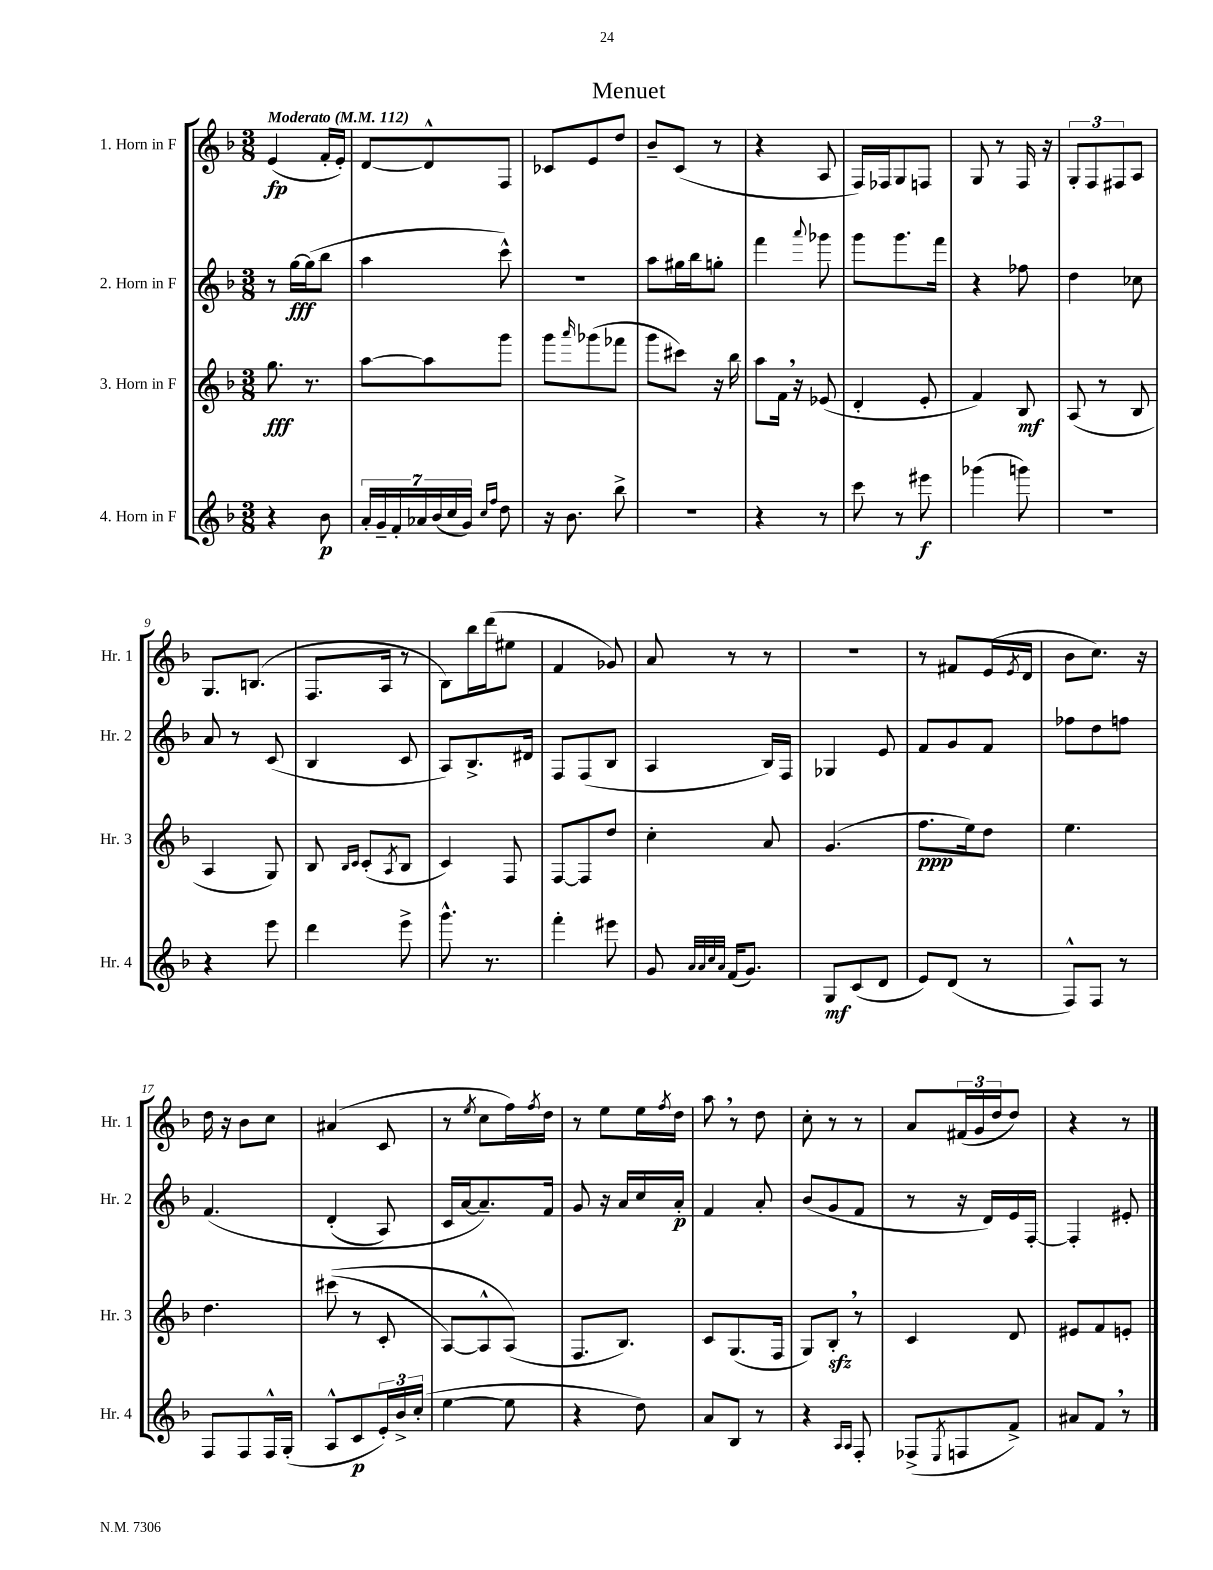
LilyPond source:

\header { title = "Menuet" }
<<
\new StaffGroup <<
\new Staff = "s0" \with { instrumentName = "1. Horn in F" shortInstrumentName = "Hr. 1" } {
    \clef treble \key f \major \numericTimeSignature \time 3/8 \tempo "Moderato" 4 = 112
    e'4\fp( f'16-. e'16-.) |
    d'8~ d'8-^ f8 |
    ces'8 e'8 d''8 |
    bes'8-- c'8( r8 |
    r4 a8 |
    f16) fes16 g8 f8 |
    g8 r8 f16 r16 |
    \tuplet 3/2 { g8-. f8 fis8 } a8 |
    g8. b8.( |
    f8. a16 r8 |
    bes8) bes''16 d'''16( eis''8 |
    f'4 ges'8) |
    a'8 r8 r8 |
    R4. |
    r8 fis'8 e'16( \acciaccatura { e'8 } d'16 |
    bes'8 c''8.) r16 |
    d''16 r16 bes'8 c''8 |
    ais'4( c'8 |
    r8 \acciaccatura { e''8 } c''8 f''16) \acciaccatura { f''8 } d''16 |
    r8 e''8 e''16 \acciaccatura { f''8 } d''16 |
    a''8 \breathe r8 d''8 |
    c''8-. r8 r8 |
    a'8 \tuplet 3/2 { fis'16( g'16 d''16 } d''8) |
    r4 r8 \bar "|." |
}
\new Staff = "s1" \with { instrumentName = "2. Horn in F" shortInstrumentName = "Hr. 2" } {
    \clef treble \key f \major \numericTimeSignature \time 3/8
    r8 g''16~\fff g''16( bes''8 |
    a''4 c'''8-^) |
    R4. |
    a''8 gis''16 bes''16 g''8-. |
    f'''4 \appoggiatura { a'''8 } ges'''8 |
    g'''8 g'''8. f'''16 |
    r4 fes''8 |
    d''4 ces''8 |
    a'8 r8 c'8( |
    bes4 c'8 |
    a8) bes8.-> dis'16 |
    f8 f8( bes8 |
    a4 bes16) f16 |
    ges4 e'8 |
    f'8 g'8 f'8 |
    fes''8 d''8 f''8 |
    f'4.\( |
    d'4-.( a8) |
    c'16 a'16~ a'8.--\) f'16 |
    g'8 r16 a'16 c''16 a'16-.\p |
    f'4 a'8-. |
    bes'8( g'8 f'8 |
    r8 r16 d'16) e'16 f16~-. |
    f4-. eis'8-. \bar "|." |
}
\new Staff = "s2" \with { instrumentName = "3. Horn in F" shortInstrumentName = "Hr. 3" } {
    \clef treble \key f \major \numericTimeSignature \time 3/8
    g''8.\fff r8. |
    a''8~ a''8 g'''8 |
    g'''8 \grace { a'''16 } ges'''8( fes'''8 |
    g'''8 cis'''8) r16 bes''16 |
    a''8 f'16 \breathe r16 ees'8( |
    d'4-. e'8-. |
    f'4) bes8\mf |
    a8( r8 bes8 |
    a4 g8) |
    bes8 \grace { bes16 c'16 } c'8-.( \acciaccatura { a8 } bes8 |
    c'4) f8 |
    f8~ f8 d''8 |
    c''4-. a'8 |
    g'4.( |
    f''8.\ppp e''16) d''8 |
    e''4. |
    d''4. |
    cis'''8(\( r8 c'8-. |
    a8~) a8-^ a8(\) |
    f8. bes8.) |
    c'8 g8.( f16 |
    g8) bes8-.\sfz \breathe r8 |
    c'4 d'8 |
    eis'8 f'8 e'8-. \bar "|." |
}
\new Staff = "s3" \with { instrumentName = "4. Horn in F" shortInstrumentName = "Hr. 4" } {
    \clef treble \key f \major \numericTimeSignature \time 3/8
    r4 bes'8\p |
    \tuplet 7/4 { a'16-. g'16-- f'16-. aes'16 bes'16( c''16 g'16) } \grace { c''16 f''16 } d''8 |
    r16 bes'8. bes''8-> |
    R4. |
    r4 r8 |
    c'''8 r8 eis'''8\f |
    ges'''4( g'''8) |
    R4. |
    r4 e'''8 |
    d'''4 e'''8-> |
    g'''8.-^ r8. |
    f'''4-. eis'''8 |
    g'8 \grace { a'32 a'32 c''32 a'32 } f'16( g'8.) |
    g8\mf c'8( d'8 |
    e'8) d'8( r8 |
    f8-^) f8 r8 |
    f8 f8 f16-^ g16-.( |
    a8-^ c'8\p \tuplet 3/2 { e'16-.) bes'16-> c''16-.( } |
    e''4~ e''8 |
    r4 d''8) |
    a'8 bes8 r8 |
    r4 \grace { a16 a16 } f8-. |
    fes8->( \acciaccatura { e8 } f8 f'8->) |
    ais'8 f'8 \breathe r8 \bar "|." |
}
>>
>>
